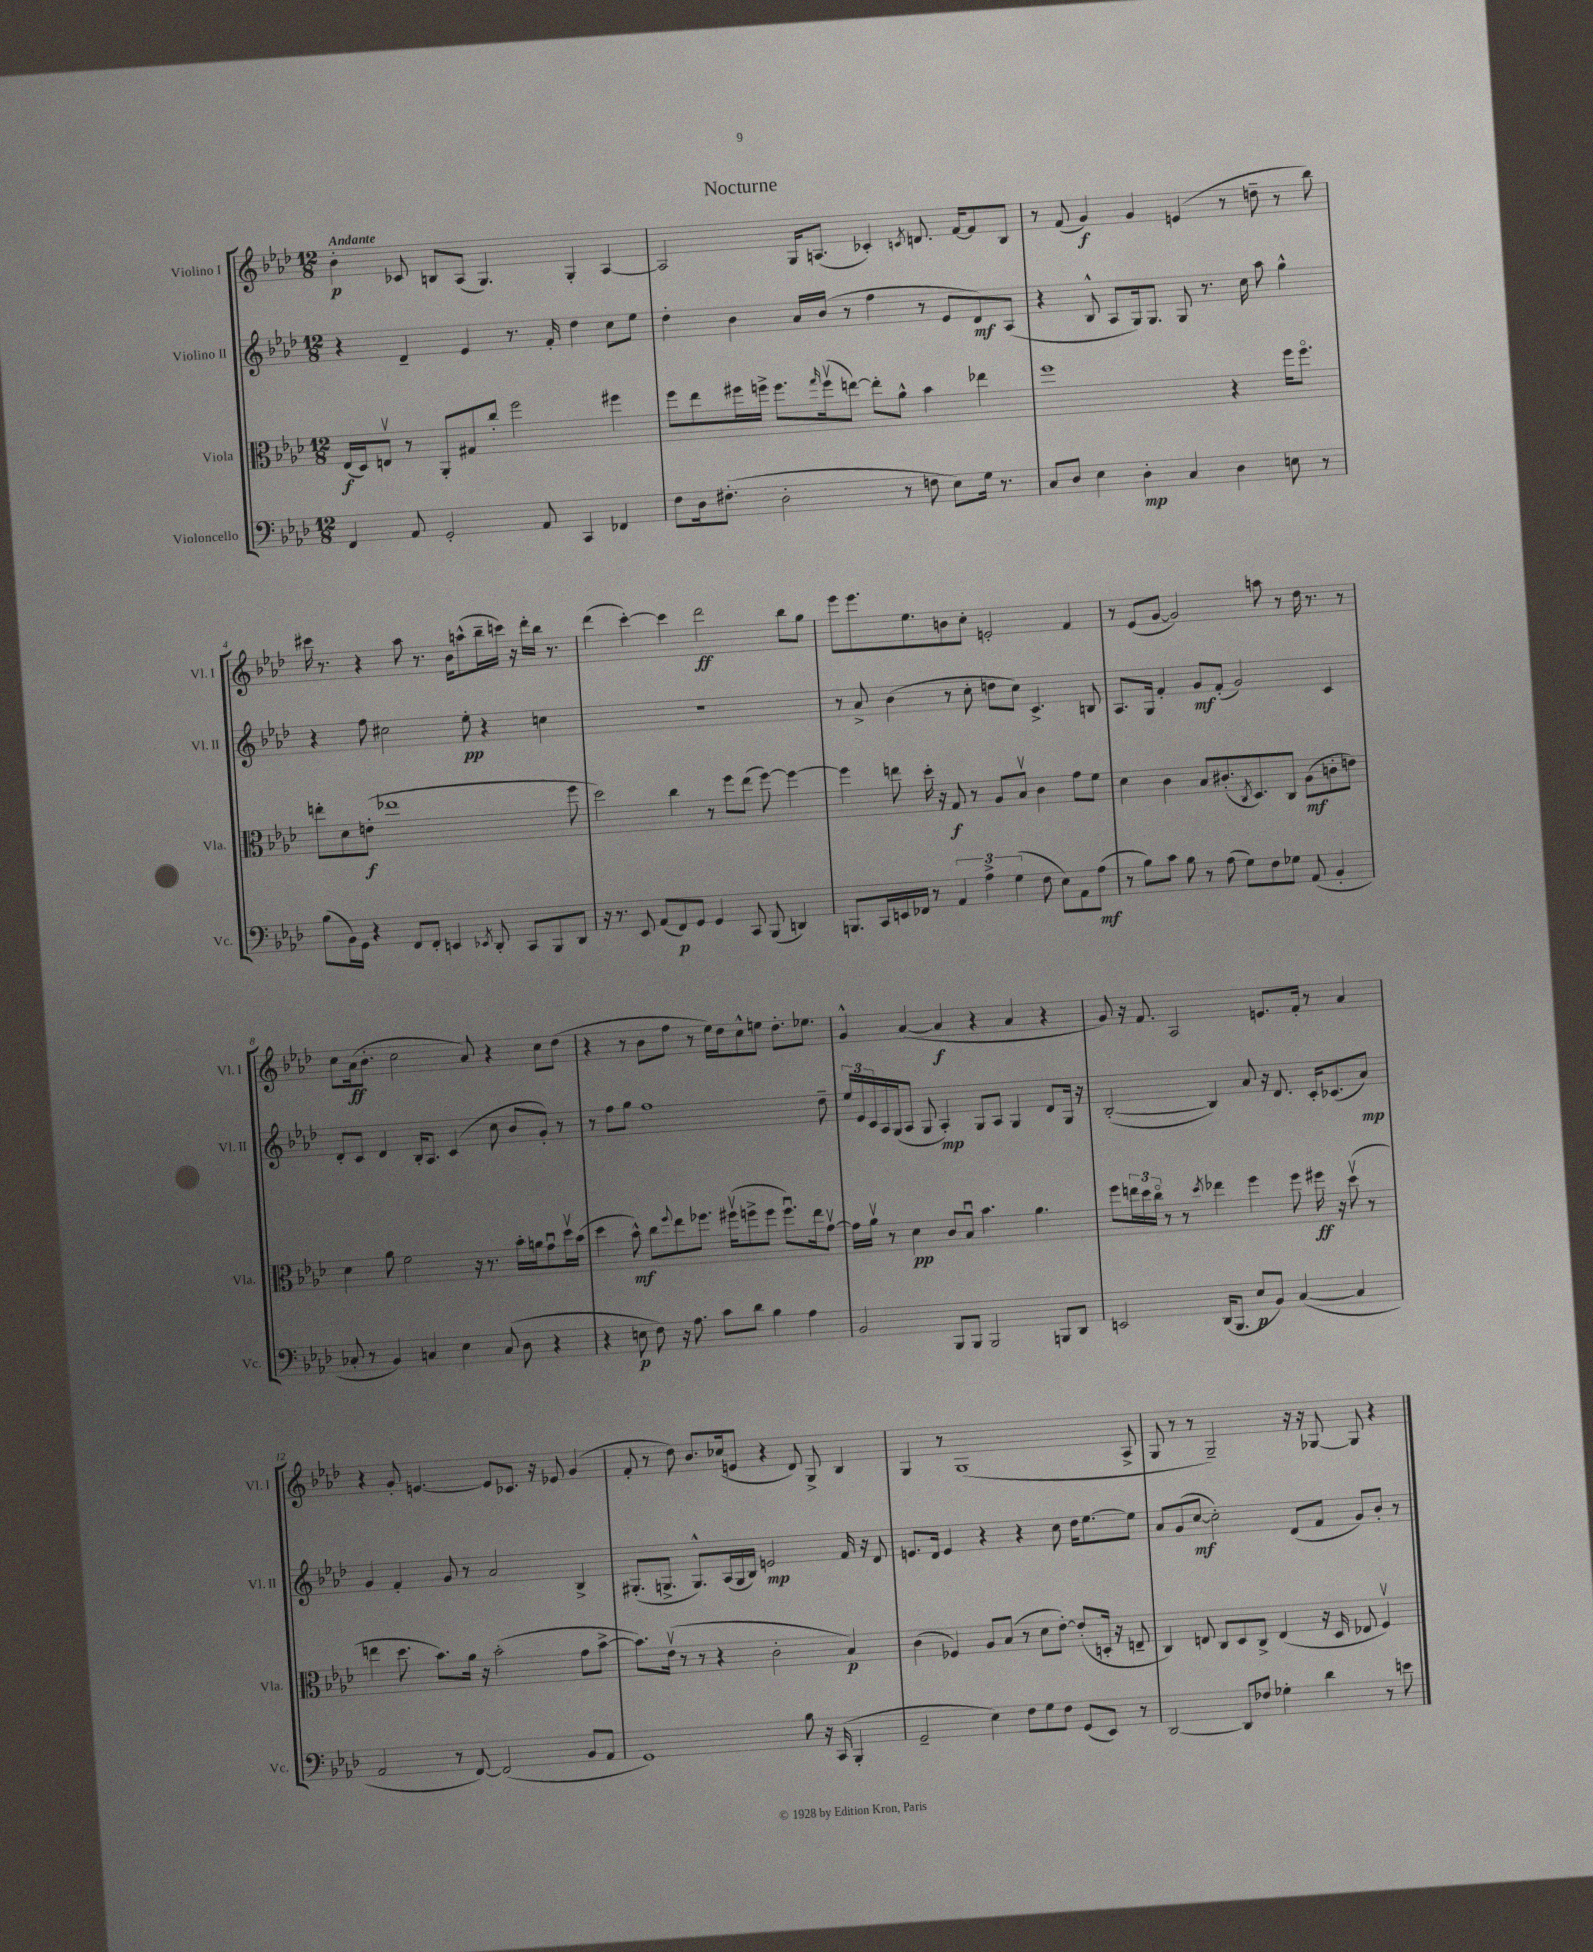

**kern	**dynam	**kern	**dynam	**kern	**dynam	**kern	**dynam
*part4	*part4	*part3	*part3	*part2	*part2	*part1	*part1
*staff4	*staff4	*staff3	*staff3	*staff2	*staff2	*staff1	*staff1
*I"Violoncello	*	*I"Viola	*	*I"Violino II	*	*I"Violino I	*
*I'Vc.	*	*I'Vla.	*	*I'Vl. II	*	*I'Vl. I	*
*clefF4	*	*clefC3	*	*clefG2	*	*clefG2	*
*k[b-e-a-d-]	*	*k[b-e-a-d-]	*	*k[b-e-a-d-]	*	*k[b-e-a-d-]	*
*M12/8	*	*M12/8	*	*M12/8	*	*M12/8	*
=1	=1	=1	=1	=1	=1	=1	=1
!	!	!	!	!	!	!LO:TX:a:B:t=Andante	!
4FF/	.	(16E-/LL	f	4r	.	4b-'\	p
.	.	16D-/J)	.	.	.	.	.
.	.	8Env/J	.	.	.	.	.
8AA-/	.	8r	.	4d-~/	.	8c-X/	.
2GG'/	.	8AA-'/L	.	.	.	8Bn/L	.
.	.	8G#X/	.	4e-/	.	(8A-/J	.
.	.	8cc'/J	.	.	.	4.G/)	.
.	.	2ff\	.	8.r	.	.	.
8AA-/	.	.	.	.	.	.	.
.	.	.	.	16f'/	.	.	.
4CC/	.	.	.	4dd-\	.	4G'/	.
4FF-X/	.	4ff#X\	.	8cc\L	.	[4A-/	.
.	.	.	.	8ee-\J	.	.	.
=2	=2	=2	=2	=2	=2	=2	=2
8F\L	.	8ff\L	.	4dd-'\	.	2A-/]	.
16D-\k	.	8ee-\	.	.	.	.	.
(8.F#X'\J	.	.	.	.	.	.	.
.	.	16ff#X\L	.	4b-\	.	.	.
.	.	16ffn^\JJ	.	.	.	.	.
2D-'\	.	8.ff\L	.	.	.	.	.
.	.	.	.	16a-/LL	.	16G/KL	.
.	.	16qqgg/	.	.	.	.	.
.	.	(16ffv\k	.	(16b-/JJ	.	(8.An/J	.
.	.	[8een\J)	.	8r	.	.	.
.	.	8ee'\L]	.	4ff\	.	4c-X'/)	.
8r	.	8a-^^\J	.	.	.	.	.
.	.	.	.	.	.	8qcn/	.
8Fn\	.	4b-\	.	8r	.	8.dn/	.
8E-\L)	.	.	.	8e-/L	.	.	.
.	.	.	.	.	.	[16f/KL	.
16G\Jk	.	4ee-X\	.	8d-/)	mf	8f/]	.
8.r	.	.	.	.	.	.	.
.	.	.	.	(8A-/J	.	8B-/J	.
=3	=3	=3	=3	=3	=3	=3	=3
8C/L	.	1ff	.	4r	.	8r	.
8D-/J	.	.	.	.	.	(8f/	.
4E-\	.	.	.	8B-^^/	.	4g/)	f
.	.	.	.	8A-/L	.	.	.
4D-'\	mp	.	.	16G/k)	.	4g/	.
.	.	.	.	8.G/J	.	.	.
4C/	.	.	.	8G/	.	(4en/	.
.	.	.	.	8.r	.	.	.
4D-\	.	4r	.	.	.	8r	.
.	.	.	.	16cc\	.	.	.
.	.	.	.	8aa-\	.	8ddn~\	.
8En\	.	16ff\KL	.	4gg^^\	.	8r	.
.	.	8.ff\J	.	.	.	.	.
8r	.	.	.	.	.	8bb-\)	.
!!LO:LB:g=z
=4	=4	=4	=4	=4	=4	=4	=4
(8B-\L	.	8een'\L	.	4r	.	16ccc#X\	.
.	.	.	.	.	.	8.r	.
16BB-\L)	.	8d-\	.	.	.	.	.
16GG\JJ	.	.	.	.	.	.	.
4r	.	(8en'\J	f	8ff\	.	4r	.
.	.	1ee-X	.	2cc#X\	.	.	.
8FF/L	.	.	.	.	.	8aa-\	.
8FF'/J	.	.	.	.	.	8.r	.
4EEn/	.	.	.	.	.	.	.
.	.	.	.	.	.	16b-\KL	.
.	.	.	.	8ee-'\	pp	(8aan^^\	.
8qEE-X/	.	.	.	.	.	.	.
8DD-'/	.	.	.	4r	.	16bb-~\L	.
.	.	.	.	.	.	16cccn\JJ)	.
8CC/L	.	.	.	.	.	16r	.
.	.	.	.	.	.	16ddd-'\LL	.
8BBB-/	.	.	.	4ccn\	.	16bb-\JJ	.
.	.	.	.	.	.	8.r	.
8DD-/J	.	8ff\	.	.	.	.	.
=5	=5	=5	=5	=5	=5	=5	=5
16r	.	2dd-\)	.	1.r	.	(4ddd-\	.
8.r	.	.	.	.	.	.	.
8EE-/	.	.	.	.	.	[4ccc'\)	.
(8AA-/L	.	.	.	.	.	.	.
8FF/)	p	4cc\	.	.	.	4ccc\]	.
8GG/J	.	.	.	.	.	.	.
4GG/	.	8r	.	.	.	2ddd-\	ff
.	.	8ff\L	.	.	.	.	.
8CC/	.	(8ee-\J	.	.	.	.	.
(8BBB-/	.	[8ff\)	.	.	.	.	.
4DDn/)	.	4ff\_	.	.	.	8bb-\L	.
.	.	.	.	.	.	8gg\J	.
=6	=6	=6	=6	=6	=6	=6	=6
8.BBBn/L	.	4ff\]	.	8r	.	8eee-\L	.
.	.	.	.	8a-^/	.	8.eee-\	.
16CC/L	.	.	.	.	.	.	.
16EEn/	.	8een\	.	(4b-\	.	.	.
16FF-X/JJ	.	.	.	.	.	8.ee-\	.
8r	.	16dd-'\	.	.	.	.	.
.	.	16r	.	.	.	.	.
6AA-/	.	8G/	f	8r	.	8bn\	.
.	.	8r	.	8cc'\	.	8cc'\J	.
6A-^\	.	.	.	.	.	.	.
.	.	8A-/L	.	8ddn\L	.	2en'/	.
(6G\	.	.	.	.	.	.	.
.	.	8B-v/J	.	8cc\J)	.	.	.
8F\	.	4c\	.	4.c^/	.	.	.
8E-\L)	.	.	.	.	.	.	.
8AA-\	.	8g\L	.	.	.	4f/	.
(8A-\J	mf	8f\J	.	8Bn/	.	.	.
=7	=7	=7	=7	=7	=7	=7	=7
8r	.	4d-\	.	8.A-/L	.	8r	.
8B-\L)	.	.	.	.	.	(8e-/L	.
.	.	.	.	16G/Jk	.	.	.
8c\J	.	4c\	.	4f'/	.	[8g/J	.
8B-\	.	.	.	.	.	2g/])	.
8r	.	8B-/L	.	8g/L	mf	.	.
(8A-\	.	(8.c#X'/	.	(8f'/J	.	.	.
8G\L)	.	.	.	2g/)	.	.	.
.	.	8qC/	.	.	.	.	.
.	.	8.D-/)	.	.	.	.	.
8F\	.	.	.	.	.	8aan\	.
8G-X\J	.	8C/J	.	.	.	8r	.
(8AA-/	.	(8A-\L	mf	.	.	16dd-\	.
.	.	.	.	.	.	8.r	.
4BB-'/	.	8cn'\	.	4c/	.	.	.
.	.	8en\J)	.	.	.	8r	.
!!LO:LB:g=z
=8	=8	=8	=8	=8	=8	=8	=8
8C-X'/	.	4d-\	.	8d-'/L	.	8cc\L	.
8r	.	.	.	8c/J	.	(16a-\k	ff
.	.	.	.	.	.	8.b-'\J	.
4BB-/)	.	8a-\	.	4d-/	.	.	.
.	.	2f\	.	.	.	2cc\	.
4Cn/	.	.	.	16B-'/KL	.	.	.
.	.	.	.	8.A-/J	.	.	.
4E-\	.	.	.	(4c/	.	.	.
.	.	16r	.	.	.	8a-/)	.
.	.	8.r	.	.	.	.	.
(8C/	.	.	.	8cc\	.	4r	.
8D-\	.	16b-'\LL	.	8b-/L	.	.	.
.	.	16an\J	.	.	.	.	.
4r	.	8gu\	.	8g'/J)	.	8cc\L	.
.	.	16dd-v\L	.	8r	.	(8dd-\J	.
.	.	(16b-\JJ	.	.	.	.	.
=9	=9	=9	=9	=9	=9	=9	=9
4r	.	4dd-\	.	8r	.	4r	.
.	.	.	.	8ff\L	.	.	.
8En\	p	8b-^^\)	mf	8gg\J	.	8r	.
8F\)	.	8cc\L	.	1ff	.	8b-\L	.
.	.	8qqff/	.	.	.	.	.
16r	.	8ee-\	.	.	.	8ff\J	.
8.A-\	.	.	.	.	.	.	.
.	.	8.ff-X\J	.	.	.	8r	.
8c\L	.	.	.	.	.	16ee-\LL)	.
.	.	(16ff#Xv\KL	.	.	.	16dd-\J	.
8d-\J	.	8ffn^\	.	.	.	8cc^^\	.
4B-\	.	8ff\J	.	.	.	8een\J	.
.	.	8.ffu\L)	.	.	.	8.dd-'\L	.
4A-\	.	.	.	.	.	.	.
.	.	16ee-\k	.	.	.	8.ee-X\J	.
.	.	[8gv\J	.	8dd-~\	.	.	.
=10	=10	=10	=10	=10	=10	=10	=10
2BB-/	.	16g\LL]	.	24ee-/LL	.	4g^^/	.
.	.	.	.	24e-/	.	.	.
.	.	16a-v\JJ	.	.	.	.	.
.	.	.	.	24c/	.	.	.
.	.	8r	.	16A-/	.	.	.
.	.	.	.	(16G/J	.	.	.
.	.	4d-\	pp	8A-/J	.	([4a-/	.
.	.	.	.	8G/	.	.	.
8BBB-/L	.	8c/L	.	4A-'/)	mp	4a-/]	f
8BBB-/J	.	8B-u/J	.	.	.	.	.
2BBB-/	.	4.b-\	.	8G/L	.	4r	.
.	.	.	.	8A-/J	.	.	.
.	.	.	.	4G/	.	4a-/	.
.	.	4.a-\	.	.	.	.	.
8BBBn/L	.	.	.	8d-/L	.	4r	.
8DD-/J	.	.	.	16G/Jk	.	.	.
.	.	.	.	16r	.	.	.
=11	=11	=11	=11	=11	=11	=11	=11
2EEn/	.	8ff\L	.	([2B-'/	.	8g/)	.
.	.	24een\L	.	.	.	16r	.
.	.	24dd-\	.	.	.	.	.
.	.	.	.	.	.	8.f/	.
.	.	24cc\JJ	.	.	.	.	.
.	.	8r	.	.	.	.	.
.	.	8r	.	.	.	2A-/	.
.	.	8qdd-/	.	.	.	.	.
(16DD-/KL	.	4ee-X\	.	4B-/])	.	.	.
8.BBB-/J	.	.	.	.	.	.	.
8E-/L	p	4ff\	.	8a-/	.	.	.
8BB-/J)	.	.	.	16r	.	8.en/L	.
.	.	.	.	8.d-/	.	.	.
([4C/	.	8ff\	.	.	.	.	.
.	.	.	.	.	.	16f'/Jk	.
.	.	16ff#X\	ff	16c'/KL	.	8r	.
.	.	16r	.	(8.c-X/	.	.	.
4C/]	.	(8dd-v\	.	.	.	4a-/	.
.	.	8r	.	8a-/J)	mp	.	.
!!LO:LB:g=z
=12	=12	=12	=12	=12	=12	=12	=12
2AA-/	.	4een\	.	4g/	.	4r	.
.	.	8.dd-\	.	4f'/	.	8g'/	.
.	.	.	.	.	.	[4.en/	.
.	.	8.b-\L)	.	.	.	.	.
8r	.	.	.	8g/	.	.	.
[8FF/)	.	16a-\Jk	.	8r	.	.	.
.	.	16r	.	.	.	.	.
(2FF/]	.	(2b-'\	.	2a-/	.	8e/L]	.
.	.	.	.	.	.	8.c-X/J	.
.	.	.	.	.	.	16r	.
.	.	.	.	.	.	8e-X/	.
8BB-/L	.	8g\L	.	4B-^/	.	(4g/	.
8AA-/J	.	[8b-^\J	.	.	.	.	.
=13	=13	=13	=13	=13	=13	=13	=13
1GG)	.	8.b-\L])	.	(8.G#X'/L	.	8f'/	.
.	.	.	.	.	.	8r	.
.	.	(16e-v\Jk	.	8.Gn^/J	.	.	.
.	.	8r	.	.	.	8dd-\)	.
.	.	8r	.	8.G^^/L)	.	8.b-/L	.
.	.	4r	.	.	.	.	.
.	.	.	.	(16A-/L	.	(16cc-X/k	.
.	.	.	.	16G/	.	8en/J	.
.	.	.	.	16B-/JJ)	.	.	.
.	.	2c'\	.	2en/	mp	4r	.
8B-\	.	.	.	.	.	8d-/)	.
16r	.	.	.	.	.	8G^/	.
(16CC/	.	.	.	.	.	.	.
4BBB-'/	.	4B-/)	p	16f/	.	4B-/	.
.	.	.	.	16r	.	.	.
.	.	.	.	8d-/	.	.	.
=14	=14	=14	=14	=14	=14	=14	=14
2GG~/	.	(4c\	.	8.en/L	.	4G/	.
.	.	.	.	16d-/Jk	.	.	.
.	.	4F-X/)	.	4e/	.	8r	.
.	.	.	.	.	.	(1G	.
4E-\)	.	8A-/L	.	4r	.	.	.
.	.	(8B-/J	.	.	.	.	.
8F\L	.	8r	.	4r	.	.	.
8G\	.	8d-\L	.	.	.	.	.
8F\J	.	[8e-'\J)	.	8cc\	.	.	.
(8GG/L	.	(8e-'/L]	.	16dd-\KL	.	.	.
.	.	.	.	[8.ee-\	.	.	.
8EE-/J)	.	16Dn'/Jk	.	.	.	.	.
.	.	16r	.	.	.	.	.
8r	.	8En~/	.	8ee-\J]	.	8A-^/	.
=15	=15	=15	=15	=15	=15	=15	=15
[2DD-/	.	4C/)	.	8a-/L	.	8G/	.
.	.	.	.	(8g/	.	8r	.
.	.	8En/	.	[8cc/J	mf	8r	.
.	.	8C/L	.	2cc'\])	.	2G~/)	.
8DD-/L]	.	8D-/	.	.	.	.	.
8F-X/J	.	8C^/J	.	.	.	.	.
4G-X'\	.	(4E/	.	.	.	.	.
.	.	.	.	(8d-/L	.	16r	.
.	.	.	.	.	.	16r	.
4d-\	.	16r	.	8f/J	.	[8G-X/	.
.	.	16D-/	.	.	.	.	.
.	.	8E-X/	.	8g/L)	.	8G-/]	.
8r	.	4Fv/)	.	8b-'/J	.	4r	.
8en\	.	.	.	8r	.	.	.
==	==	==	==	==	==	==	==
*-	*-	*-	*-	*-	*-	*-	*-
